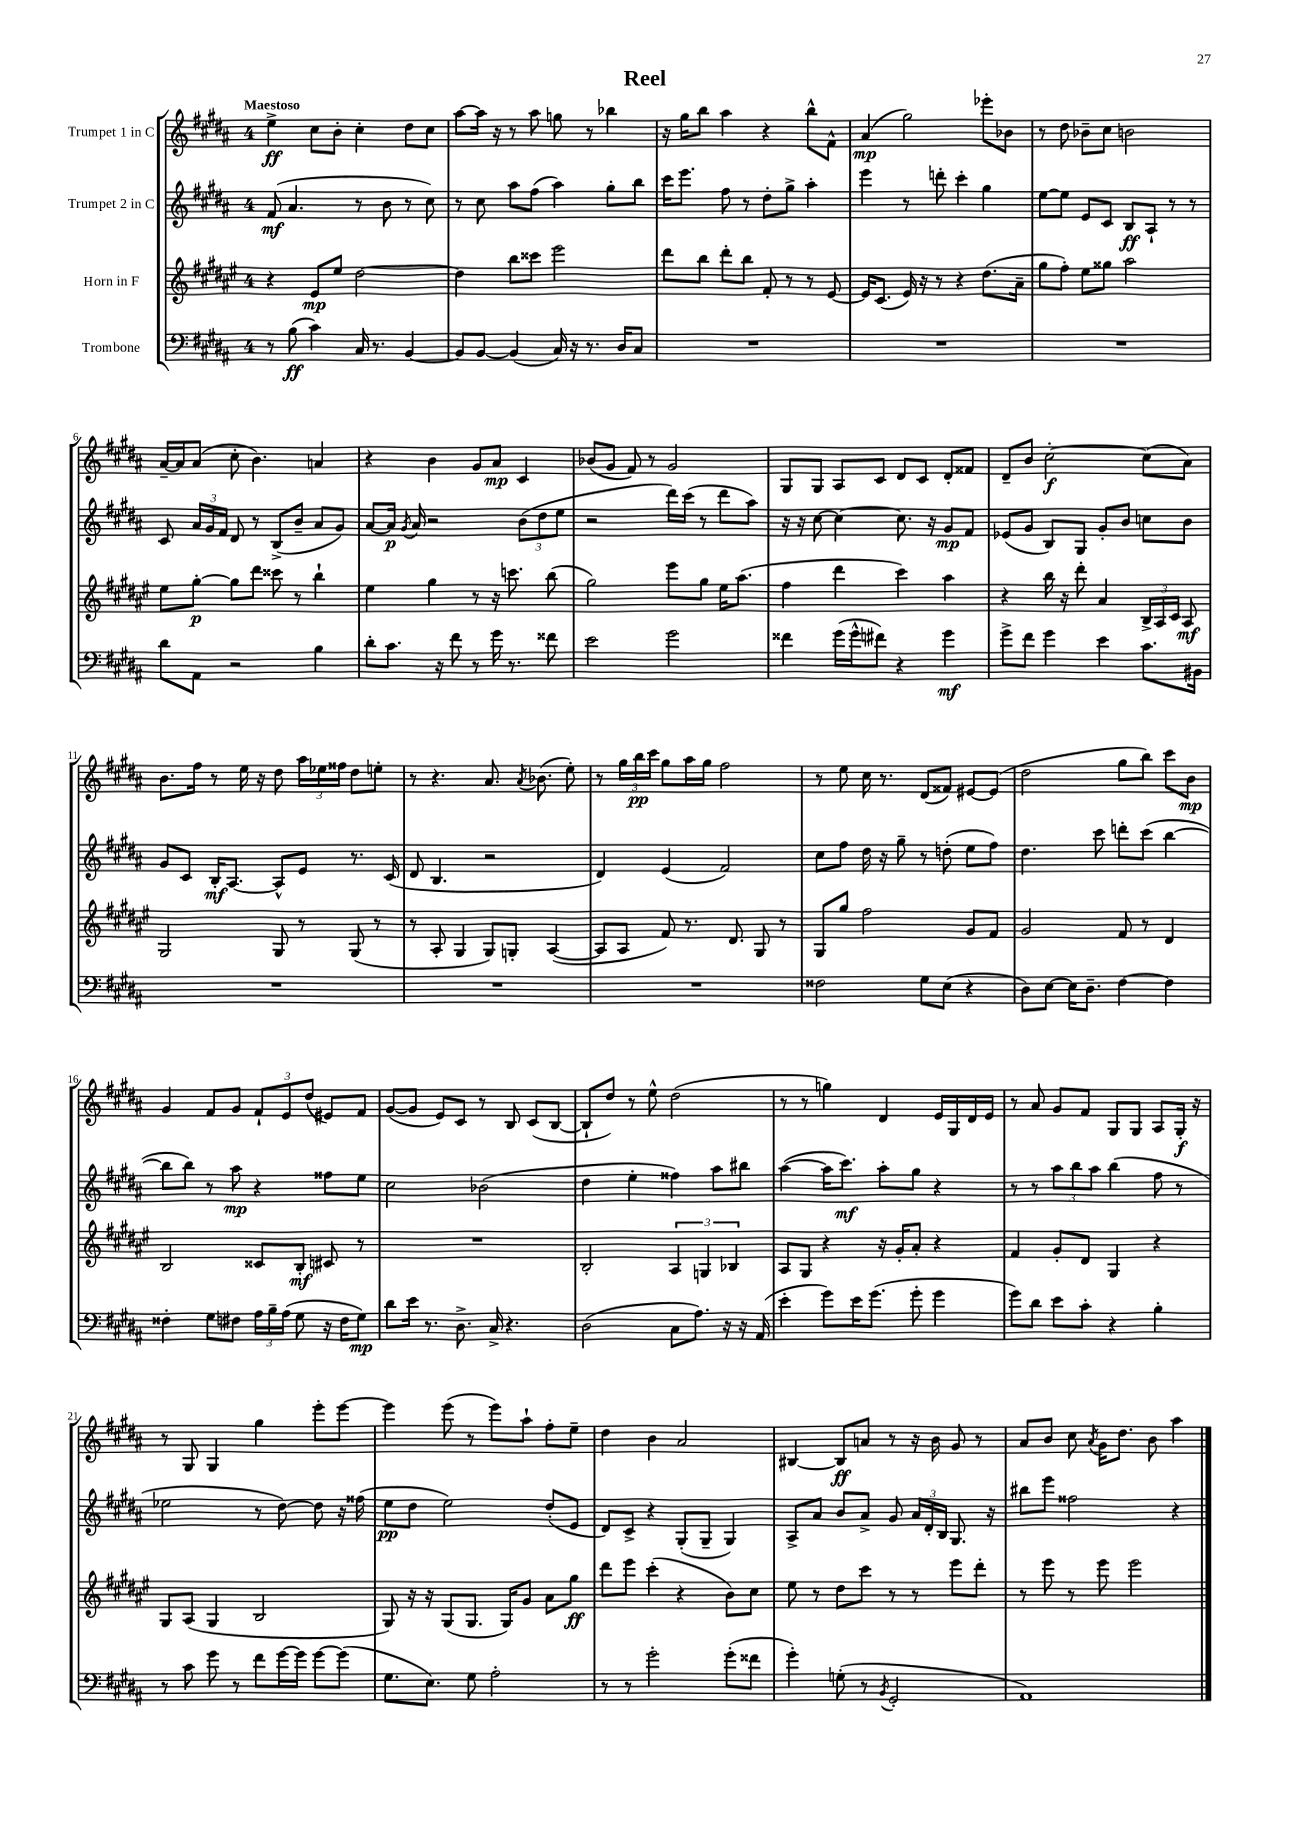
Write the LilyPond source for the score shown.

\header { title = "Reel" }
<<
\new StaffGroup <<
\new Staff = "s0" \with { instrumentName = "Trumpet 1 in C" } {
    \clef treble \key b \major \once \override Staff.TimeSignature.style = #'single-digit \time 4/4 \tempo "Maestoso"
    \autoBeamOff e''4->\ff cis''8[ b'8]-. cis''4-. dis''8[ cis''8] |
    ais''8[~ ais''16] r16 r8 ais''8 g''8 r8 bes''4 |
    r16 gis''16[ b''8] ais''4 r4 b''8[-^ fis'8]-^ |
    ais'4\mp( gis''2) ees'''8[-. bes'8] |
    r8 dis''8 bes'8[-- cis''8] b'2 |
    ais'16[~-- ais'16 ais'8]( cis''8-. b'4.) a'4 |
    r4 b'4 gis'8[ ais'8]\mp cis'4 |
    bes'8[( gis'8] fis'8) r8 gis'2 |
    gis8[ gis8] ais8[ cis'8] dis'8[ cis'8] dis'8[-. fisis'8] |
    dis'8[-- b'8] cis''2~-.\f cis''8[( ais'8]) |
    b'8.[ fis''16] r8 e''16 r16 dis''8 \tuplet 3/2 { ais''16[ ees''16 fisis''16] } dis''8[ e''8]-. |
    r8 r4. ais'8. \acciaccatura { ais'8 } bes'8.( e''8-.) |
    r8 \tuplet 3/2 { gis''16[ b''16\pp cis'''16] } gis''8[ ais''16 gis''16] fis''2 |
    r8 e''8 cis''16 r8. dis'8[( fisis'8]) eis'8[~ eis'8]( |
    dis''2 gis''8[ b''8]) cis'''8[ b'8]\mp |
    gis'4 fis'8[ gis'8] \tuplet 3/2 { fis'8[-! e'8 dis''8]( } eis'8[) fis'8] |
    gis'8[~( gis'8] e'8[) cis'8] r8 b8 cis'8[( b8]~ |
    b8[-! dis''8]) r8 e''8-^ dis''2( |
    r8 r8 g''4) dis'4 e'16[ gis16 dis'16 e'16] |
    r8 ais'8 gis'8[ fis'8] gis8[ gis8] ais8[ gis16]-.\f r16 |
    r8 gis8 gis4 gis''4 e'''8[-. e'''8]~ |
    e'''4 e'''8( r8 e'''8[) ais''8]-! fis''8[-. e''8]-- |
    dis''4 b'4 ais'2 |
    bis4~ bis8[\ff a'8] r8 r16 b'16 gis'8 r8 |
    ais'8[ b'8] cis''8 \acciaccatura { ais'8 } gis'16[ dis''8.] b'8 ais''4 \bar "|." |
}
\new Staff = "s1" \with { instrumentName = "Trumpet 2 in C" } {
    \clef treble \key b \major \once \override Staff.TimeSignature.style = #'single-digit \time 4/4
    \autoBeamOff fis'8\mf( ais'4. r8 b'8 r8 cis''8) |
    r8 cis''8 ais''8[ fis''8]( ais''4) gis''8[-. b''8] |
    cis'''16[ e'''8.] fis''8 r8 dis''8[-. gis''8]-> ais''4-. |
    e'''4 r8 d'''8-. cis'''4-. gis''4 |
    e''8[~ e''8] e'8[ cis'8] b8[\ff ais8]-! r8 r8 |
    cis'8 \tuplet 3/2 { ais'16[ gis'16 fis'16] } dis'8 r8 b8[->( b'8]-- ais'8[ gis'8]) |
    ais'8[~ ais'16]\p \acciaccatura { gis'8 } ais'16 r2 \tuplet 3/2 { b'8[( dis''8 e''8] } |
    r2 dis'''16[) cis'''16]( r8 dis'''8[ ais''8]) |
    r16 r16 cis''8~ cis''4~ cis''8. r16 gis'8[\mp fis'8] |
    ees'8[( gis'8] b8[) gis8] gis'8[-. b'8] c''8[ b'8] |
    gis'8[ cis'8] b16[-.\mf ais8.]~ ais8[-^ e'8] r8. cis'16( |
    dis'8 b4. r2 |
    dis'4) e'4( fis'2) |
    cis''8[ fis''8] dis''16 r16 gis''8-- r8 d''8-.( e''8[ fis''8]) |
    dis''4. cis'''8 d'''8[-. cis'''8]( b''4~ |
    b''8[ b''8]) r8 ais''8\mp r4 fisis''8[ e''8] |
    cis''2 bes'2( |
    dis''4 e''4-. fisis''4) ais''8[ bis''8] |
    ais''4~( ais''16[ cis'''8.]\mf) ais''8[-. gis''8] r4 |
    r8 r8 \tuplet 3/2 { ais''8[ b''8 ais''8] } b''4( fis''8 r8 |
    ees''2 r8 dis''8~) dis''8 r16 fisis''16( |
    e''8[\pp dis''8] e''2) dis''8[-.( e'8] |
    dis'8[) cis'8]-> r4 gis8[-.( gis8]-- gis4) |
    ais8[-> ais'8] b'8[ ais'8]-> gis'8 \tuplet 3/2 { ais'16[ dis'16-. b16] } gis8. r16 |
    bis''8[ e'''8] fisis''2 r4 \bar "|." |
}
\new Staff = "s2" \with { instrumentName = "Horn in F" } {
    \clef treble \key fis \major \once \override Staff.TimeSignature.style = #'single-digit \time 4/4
    \autoBeamOff r4 eis'8[\mp eis''8] dis''2~ |
    dis''4 b''8[ cisis'''8] eis'''2 |
    dis'''8[ b''8] dis'''8[-. b''8] fis'8-. r8 r8 eis'8~ |
    eis'16[ cis'8.]( eis'16) r16 r8 r4 dis''8.[( ais'16]-- |
    gis''8[ fis''8]-.) eis''8[ gisis''8] ais''2 |
    eis''8[ gis''8]~-.\p gis''8[ dis'''8] cisis'''8 r8 b''4-! |
    eis''4 gis''4 r8 r16 c'''8. b''8( |
    gis''2) eis'''8[ gis''8] eis''16[ ais''8.]( |
    fis''4 dis'''4 cis'''4) ais''4 |
    r4 b''16 r16 dis'''8-. ais'4 \tuplet 3/2 { b16[-> ais16 cis'16] } ais8\mf |
    gis2 gis8 r8 gis8( r8 |
    r8 ais8-. gis4 gis8[) g8]-. ais4~( |
    ais8[ ais8] fis'8) r8. dis'8. gis8 r8 |
    gis8[ gis''8] fis''2 gis'8[ fis'8] |
    gis'2 fis'8 r8 dis'4 |
    b2 cisis'8[ b8]-.\mf cis'8 r8 |
    R1 |
    b2-. \tuplet 3/2 { ais4 g4 bes4 } |
    ais8[ gis8] r4 r16 gis'16[-. ais'8]-. r4 |
    fis'4 gis'8[-. dis'8] gis4 r4 |
    gis8[ ais8]( gis4 b2 |
    gis8) r16 r16 gis8[( gis8.] gis16[) gis'8] ais'8[ gis''8]\ff |
    dis'''8[ eis'''8] cis'''4-.( r4 b'8[) cis''8] |
    eis''8 r8 dis''8[ cis'''8] r8 r8 eis'''8[ dis'''8]-. |
    r8 eis'''8 r8 eis'''8 eis'''2 \bar "|." |
}
\new Staff = "s3" \with { instrumentName = "Trombone" } {
    \clef bass \key b \major \once \override Staff.TimeSignature.style = #'single-digit \time 4/4
    \autoBeamOff r8 b8\ff( cis'4) cis16 r8. b,4~ |
    b,8[ b,8]~ b,4( cis16) r16 r8. dis16[ cis8] |
    R1 |
    R1 |
    R1 |
    dis'8[ ais,8] r2 b4 |
    dis'8[-. cis'8.] r16 fis'8 r8 gis'16 r8. fisis'8 |
    e'2 gis'2 |
    fisis'4 gis'16[( gis'16-^ fis'8]) r4 gis'4\mf |
    gis'8[-> fis'8] gis'4 e'4 cis'8.[ bis,16] |
    R1 |
    R1 |
    R1 |
    fisis2 gis8[ e8]( r4 |
    dis8[) e8]~ e16[ dis8.]-- fis4~ fis4 |
    fisis4-. gis8[ fis8] \tuplet 3/2 { ais16[ b16-- ais16]( } gis8 r16 fis16[ gis8]\mp) |
    dis'8[ e'16] r8. dis8.-> cis16-> r4. |
    dis2( cis8[ ais8.]) r16 r16 ais,16( |
    e'4-. gis'8[) e'16 gis'8.]( gis'8-. gis'4 |
    gis'8[) dis'8] e'8[ cis'8]-. r4 b4-. |
    r8 cis'8 gis'8 r8 fis'8[ gis'16~ gis'16] gis'8[~ gis'8]( |
    gis8.[ e8.]) gis8 ais2-. |
    r8 r8 gis'2-. gis'8[-.( fisis'8] |
    gis'4-.) g8-.( r8 \acciaccatura { b,8 } gis,2-. |
    ais,1) \bar "|." |
}
>>
>>
